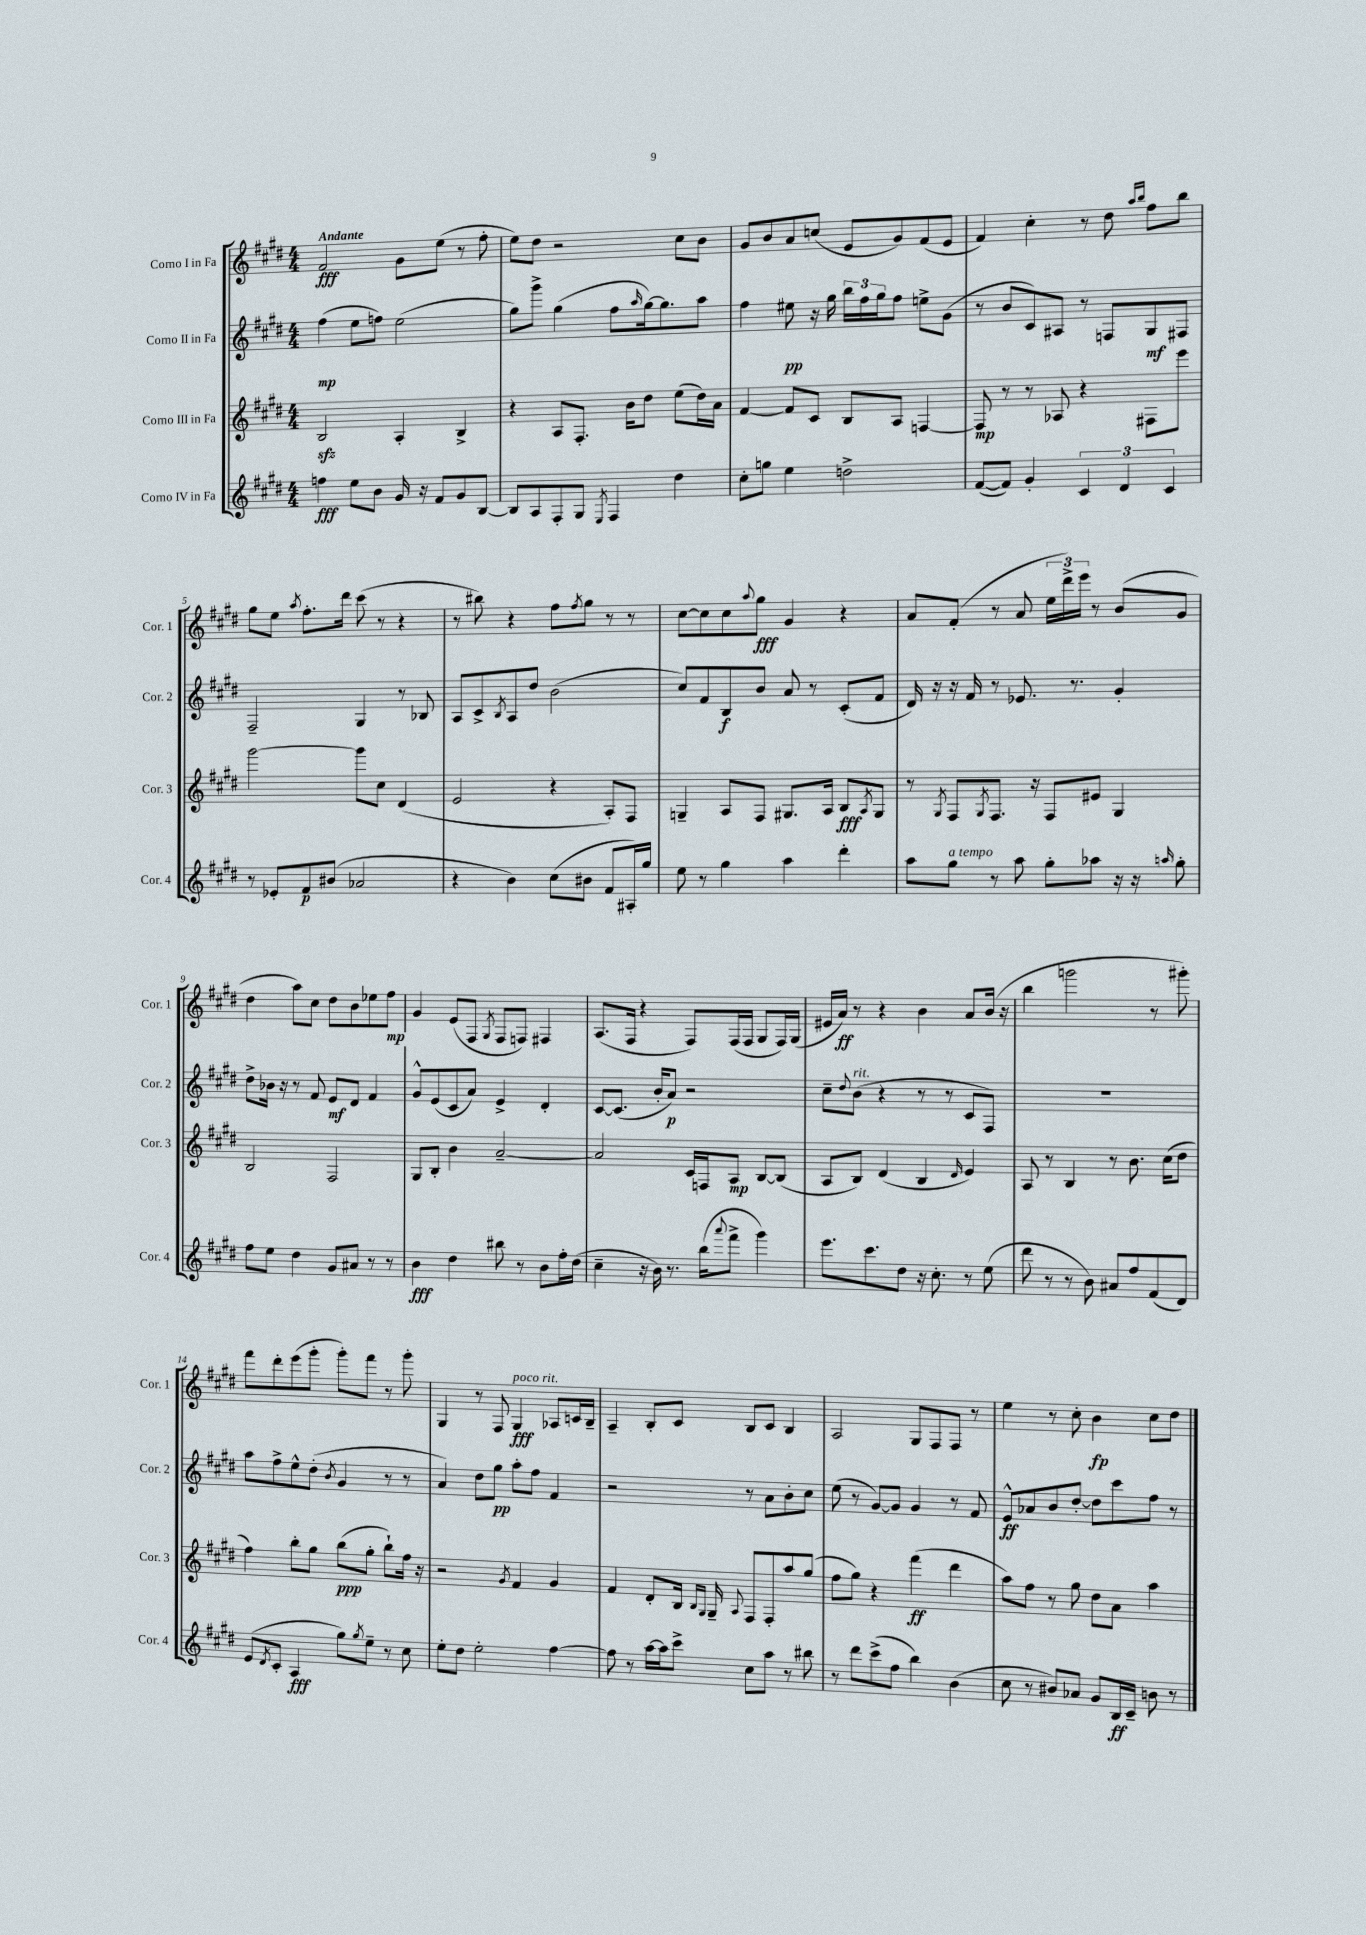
<<
\new StaffGroup <<
\new Staff = "s0" \with { instrumentName = "Corno I in Fa" shortInstrumentName = "Cor. 1" } {
    \clef treble \key e \major \numericTimeSignature \time 4/4 \tempo "Andante"
    fis'2\fff gis'8 e''8( r8 fis''8-. |
    e''8) dis''8 r2 cis''8 b'8 |
    gis'8 b'8 a'8 c''8( e'8 gis'8) fis'8( e'8 |
    fis'4) cis''4-. r8 dis''8 \grace { a''16 b''16 } fis''8 b''8 |
    gis''8 e''8 \acciaccatura { a''8 } fis''8.-. dis'''16 cis'''8( r8 r4 |
    r8 bis''8) r4 fis''8 \acciaccatura { fis''8 } gis''8 r8 r8 |
    cis''8~ cis''8 cis''8 \appoggiatura { a''8 } gis''8\fff gis'4 r4 |
    a'8 fis'8-.( r8 a'8 \tuplet 3/2 { e''16 dis'''16->) e'''16 } r8 b'8( gis'8 |
    dis''4 a''8) cis''8 dis''8 b'8 ees''8 fis''8\mp |
    gis'4 e'8( fis8 \acciaccatura { gis8 } fis8 f8) fis4 |
    a8.( fis16 r4 fis8) fis16( fis16 gis8 fis16) gis16( |
    eis'16 a'16\ff) r8 r4 b'4 a'8 b'16( r16 |
    b''4 g'''2 r8 gis'''8-.) |
    fis'''8 dis'''8-. e'''8( gis'''8-. gis'''8-.) fis'''8 r8 gis'''8-. |
    gis4 r8 fis8 gis4\fff^\markup { \italic "poco rit." } aes8 c'16 b16-- |
    a4-- b8-. cis'8 b8 cis'8 b4 |
    a2 gis8 fis8 fis8 r8 |
    e''4 r8 cis''8-. b'4\fp cis''8 dis''8 \bar "|." |
}
\new Staff = "s1" \with { instrumentName = "Corno II in Fa" shortInstrumentName = "Cor. 2" } {
    \clef treble \key e \major \numericTimeSignature \time 4/4
    fis''4\mp( e''8 f''8) e''2( |
    gis''8) gis'''8-> gis''4( fis''8 \grace { a''16 } gis''16~) gis''8. a''8 |
    fis''4 eis''8\pp r16 gis''16 \tuplet 3/2 { b''16 fis''16 gis''16 } fis''8 e''8-> gis'8( |
    r8 b'8 cis'8) ais8 r8 f8 gis8\mf fis8 |
    fis2-- gis4 r8 bes8 |
    a8 cis'8-> \acciaccatura { b8 } a8 dis''8 b'2( |
    cis''8) fis'8 b8\f b'8 a'8 r8 cis'8-.( fis'8 |
    dis'16) r16 r16 fis'16 r8 ees'8. r8. gis'4-. |
    dis''8-> bes'16 r16 r8 fis'8 e'8\mf dis'8 fis'4 |
    gis'8-^ e'8( cis'8 a'8) e'4-> dis'4-. |
    cis'8~ cis'8.( b'16-. a'8\p) r2 |
    cis''8-- \appoggiatura { dis''8 } b'8^\markup { \italic "rit." }( r4 r8 r8 cis'8 fis8) |
    R1 |
    a''8 fis''8-> e''8-^ dis''8-.( \acciaccatura { b'8 } gis'4 r8 r8 |
    a'4) dis''8 gis''8\pp a''8-. fis''8 fis'4 |
    r2 r8 a'8 b'8-. cis''8 |
    e''8( r8 gis'8~) gis'8 gis'4 r8 fis'8 |
    e'8-^\ff aes'8 b'8 dis''8~-. dis''8 cis'''8 fis''8 r8 \bar "|." |
}
\new Staff = "s2" \with { instrumentName = "Corno III in Fa" shortInstrumentName = "Cor. 3" } {
    \clef treble \key e \major \numericTimeSignature \time 4/4
    b2\sfz a4-. b4-> |
    r4 a8 fis8.-. b'16 dis''8 e''8( dis''16) a'16 |
    fis'4~ fis'8 cis'8 b8 a8 f4~ |
    f8\mp r8 r8 aes8 r4 fis8 e'''8 |
    gis'''2~ gis'''8 cis''8 dis'4( |
    e'2 r4 a8-.) fis8 |
    g4-- a8 fis8 gis8. a16 b8\fff \acciaccatura { a8 } gis8 |
    r8 \acciaccatura { gis8 } fis8 \acciaccatura { gis8 } fis8. r16 fis8 eis'8 gis4 |
    b2 fis2 |
    gis8 b8-. b'4 a'2~-- |
    a'2 cis'16 f16 a8\mp b8~ b8( |
    a8 b8) dis'4( b4 \grace { dis'16 } e'4) |
    a8 r8 b4 r8 b'8. cis''16( dis''8 |
    fis''4) b''8-. gis''8 b''8\ppp( gis''8-. b''8-!) fis''16 r16 |
    r2 \acciaccatura { gis'8 } fis'4 gis'4 |
    fis'4 dis'8-. b16 \grace { b16 gis16 } gis16-- \appoggiatura { a8 } fis8 fis8-. a''8 gis''8( |
    fis''8 gis''8) r4 fis'''4\ff( dis'''4 |
    a''8) fis''8 r8 gis''8 dis''8 a'8 a''4 \bar "|." |
}
\new Staff = "s3" \with { instrumentName = "Corno IV in Fa" shortInstrumentName = "Cor. 4" } {
    \clef treble \key e \major \numericTimeSignature \time 4/4
    f''4\fff e''8 b'8 gis'16 r16 fis'8 gis'8 b8~ |
    b8 a8 fis8-. gis8 \acciaccatura { e8 } fis4 dis''4 |
    cis''8-. g''8 e''4 d''2-> |
    fis'8~( fis'8) gis'4-. \tuplet 3/2 { cis'4 dis'4 cis'4 } |
    r8 ees'8-. fis'8\p bis'8( aes'2 |
    r4 b'4) cis''8( bis'8 fis'8 ais16-.) gis''16 |
    e''8 r8 gis''4 a''4 dis'''4-. |
    a''8 gis''8^\markup { \italic "a tempo" } r8 a''8 gis''8-. aes''8 r16 r16 \grace { a''16 } gis''8-. |
    fis''8 e''8 dis''4 gis'8 ais'8 r8 r8 |
    b'4\fff dis''4 bis''8 r8 b'8 fis''16-. dis''16( |
    cis''4-- r16 b'16) r8. b''16( \appoggiatura { a'''8 } fis'''8-> gis'''4) |
    e'''8. cis'''8. dis''8 r16 cis''8.-. r8 e''8( |
    dis'''8 r8 r8 b'8) ais'8 fis''8 fis'8( dis'8) |
    e'8( \acciaccatura { dis'8 } cis'8-. a4\fff gis''8) \acciaccatura { gis''8 } e''8-- r8 cis''8 |
    e''8-. dis''8 e''2-. fis''4~ |
    fis''8 r8 a''16~ a''16 cis'''8-> cis''8 a''8 r8 bis''8 |
    r8 dis'''8 cis'''8->( fis''8 b''4) b'4( |
    cis''8 r8 bis'8) aes'8 gis'8 b16\ff cis'16-- b'8 r8 \bar "|." |
}
>>
>>
